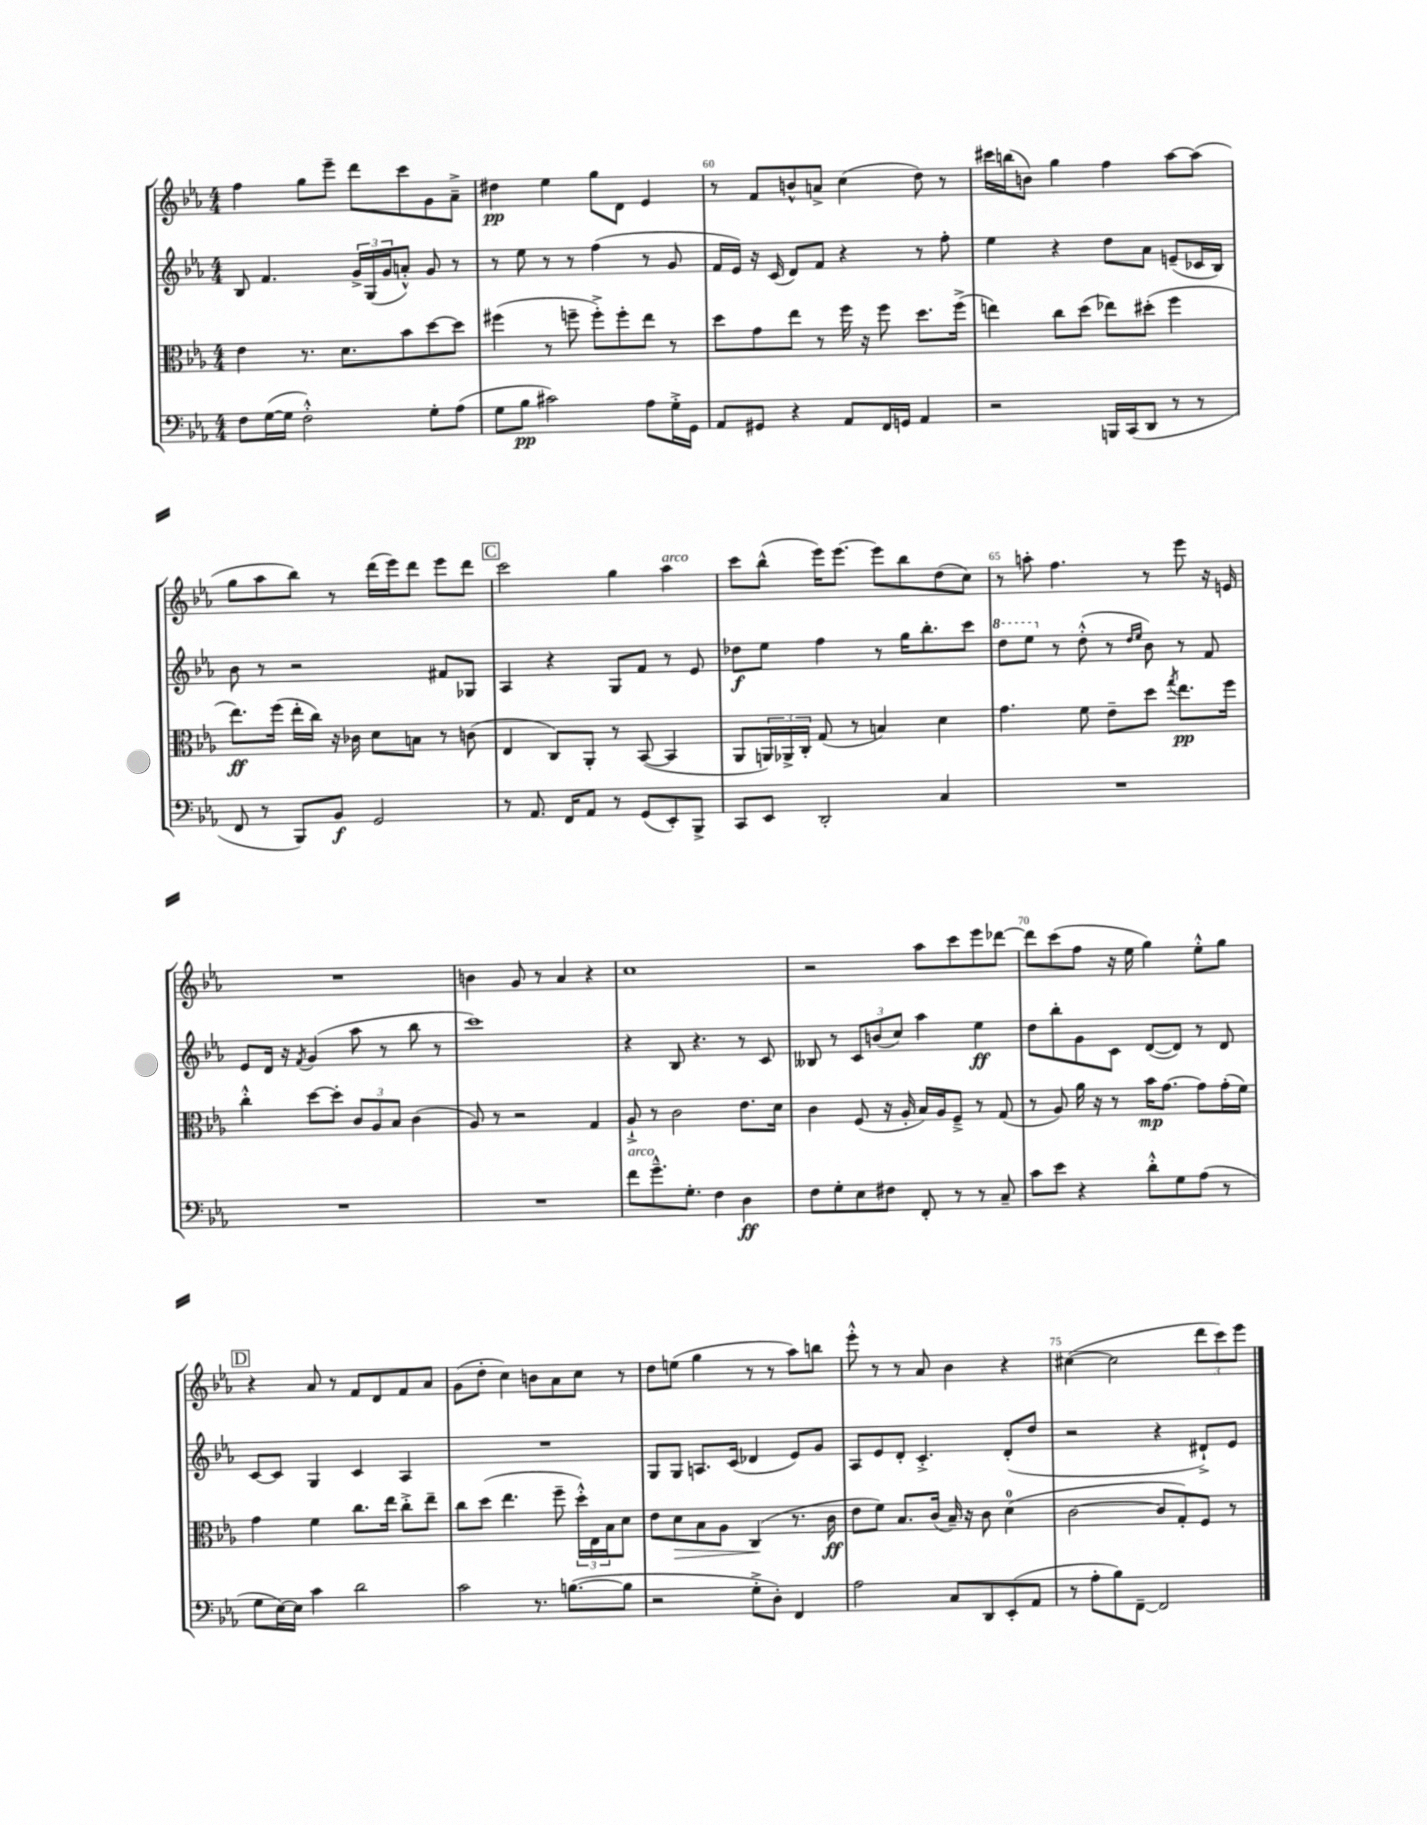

**kern	**dynam	**kern	**dynam	**kern	**dynam	**kern	**dynam
*part4	*part4	*part3	*part3	*part2	*part2	*part1	*part1
*staff4	*staff4	*staff3	*staff3	*staff2	*staff2	*staff1	*staff1
*clefF4	*	*clefC3	*	*clefG2	*	*clefG2	*
*k[b-e-a-]	*	*k[b-e-a-]	*	*k[b-e-a-]	*	*k[b-e-a-]	*
*M4/4	*	*M4/4	*	*M4/4	*	*M4/4	*
=58	=58	=58	=58	=58	=58	=58	=58
8F\L	.	4e-\	.	8B-/	.	4ff\	.
([16G\L	.	.	.	4.f/	.	.	.
16G\JJ]	.	.	.	.	.	.	.
2F'^^\)	.	8.r	.	.	.	8gg\L	.
.	.	.	.	.	.	8eee-~\J	.
.	.	8.d\L	.	.	.	.	.
.	.	.	.	24g^/LL	.	8ddd\L	.
.	.	.	.	(24G/	.	.	.
.	.	.	.	24g/J	.	.	.
.	.	8b-\	.	8an'^^/J)	.	8ccc\	.
8G'\L	.	[8dd\	.	8g/	.	8g\	.
(8A-\J	.	8dd\J]	.	8r	.	8a-~^\J	.
=59	=59	=59	=59	=59	=59	=59	=59
8G\L	.	(4ff#X\	.	8r	.	4dd#X\	pp
8B-\J	pp	.	.	8ee-\	.	.	.
2c#X\)	.	8r	.	8r	.	4ee-\	.
.	.	8ffn~\	.	8r	.	.	.
.	.	8ff'^\L)	.	(4ff\	.	8gg\L	.
.	.	8ff'\	.	.	.	8d\J	.
8A-\L	.	8ee-\J	.	8r	.	4e-/	.
16G'^\L	.	8r	.	8g/	.	.	.
16GG\JJ	.	.	.	.	.	.	.
=60	=60	=60	=60	=60	=60	=60	=60
8AA-/L	.	8dd\L	.	16f/LL	.	8r	.
.	.	.	.	16e-/JJ)	.	.	.
8GG#X/J	.	8g\	.	16r	.	8f/L	.
.	.	.	.	(16c/	.	.	.
4r	.	8ee-\J	.	8d/L)	.	8bn^^/	.
.	.	8r	.	8f/J	.	8an^/J	.
8AA-/L	.	16ff\	.	4r	.	(4cc\	.
.	.	16r	.	.	.	.	.
16FF/L	.	8ff\	.	.	.	.	.
16GGn/JJ	.	.	.	.	.	.	.
4AA-/	.	8.dd\L	.	8r	.	8dd\)	.
.	.	.	.	8ff'\	.	8r	.
.	.	(16ff^\Jk	.	.	.	.	.
=61	=61	=61	=61	=61	=61	=61	=61
2r	.	4een\)	.	4ee-\	.	16ccc#X\LL	.
.	.	.	.	.	.	(16bbn\J	.
.	.	.	.	.	.	8bn\J)	.
.	.	8cc\L	.	4r	.	4gg\	.
.	.	(8dd\J	.	.	.	.	.
16BBBn/LL	.	8ee-X\L)	.	8dd\L	.	4ff\	.
(16CC/J	.	.	.	.	.	.	.
8DD/J	.	(8dd#X'\J	.	8a-\J	.	.	.
8r	.	4ff\	.	(8en~/L	.	[8aa-\L	.
8r	.	.	.	16c-X/L	.	(8aa-\J]	.
.	.	.	.	16B-/JJ)	.	.	.
!!LO:LB:g=z
=62	=62	=62	=62	=62	=62	=62	=62
8FF/	.	8.ee-\L)	ff	8b-\	.	8gg\L	.
8r	.	.	.	8r	.	8aa-\	.
.	.	(16ff\Jk	.	.	.	.	.
8BBB-/L)	.	16ee-'\LL	.	2r	.	8bb-\J)	.
.	.	16cc\JJ)	.	.	.	.	.
8BB-/J	f	16r	.	.	.	8r	.
.	.	16c-X\	.	.	.	.	.
2GG/	.	8d\L	.	.	.	(16ddd\LL	.
.	.	.	.	.	.	16eee-\J)	.
.	.	8Bn\J	.	.	.	8ddd\J	.
.	.	8r	.	8f#X/L	.	8eee-\L	.
.	.	(8cn\	.	8G-X/J	.	8ddd\J	.
!!LO:REH:place=s1:t=C
=63	=63	=63	=63	=63	=63	=63	=63
8r	.	4E-/	.	4A-/	.	2ccc\	.
8.AA-/	.	.	.	.	.	.	.
.	.	8C/L)	.	4r	.	.	.
16FF/KL	.	.	.	.	.	.	.
8AA-/J	.	8AA-'/J	.	.	.	.	.
8r	.	8r	.	8G/L	.	4gg\	.
(8GG/L	.	([8BB-/	.	8f/J	.	.	.
!	!	!	!	!	!	!LO:TX:a:i:t=arco	!
8EE-'/)	.	4BB-/]	.	8r	.	4aa-\	.
8BBB-^/J	.	.	.	8e-/	.	.	.
=64	=64	=64	=64	=64	=64	=64	=64
8CC/L	.	8AA-/L	.	8dd-X\L	f	8ccc\L	.
8EE-/J	.	24AAn/L)	.	8ee-\J	.	(8bb-^^\J	.
.	.	24AA-X^/	.	.	.	.	.
.	.	24C'/JJ	.	.	.	.	.
2DD'/	.	(8G/	.	4ff\	.	16eee-\KL)	.
.	.	.	.	.	.	[8.eee-\J	.
.	.	8r	.	.	.	.	.
.	.	4Bn/)	.	8r	.	8eee-\L]	.
.	.	.	.	16gg\KL	.	8bb-\	.
.	.	.	.	8.bb-'\	.	.	.
4C/	.	4d\	.	.	.	(8dd\	.
.	.	.	.	8ccc\J	.	8cc\J)	.
=65	=65	=65	=65	=65	=65	=65	=65
*	*	*	*	*8va	*	*	*
1r	.	4.g\	.	8ddd\L	.	8r	.
.	.	.	.	8eee-\J	.	8aan'\	.
*	*	*	*	*X8va	*	*	*
.	.	.	.	8r	.	4.ff\	.
.	.	8f\	.	(8dd'^^\	.	.	.
.	.	8e-~\L	.	8r	.	.	.
.	.	.	.	16qqdd/LL	.	.	.
.	.	.	.	16qqee-/JJ	.	.	.
.	.	8dd\J	.	8b-\)	.	8r	.
.	.	8qgg/	.	.	.	.	.
.	.	8.ee-\L	pp	8r	.	8eee-\	.
.	.	.	.	8f/	.	16r	.
.	.	16ff\Jk	.	.	.	16en/	.
!!LO:LB:g=z
=66	=66	=66	=66	=66	=66	=66	=66
1r	.	4cc'^^\	.	8e-/L	.	1r	.
.	.	.	.	16d/Jk	.	.	.
.	.	.	.	16r	.	.	.
.	.	.	.	8qf/	.	.	.
.	.	[8dd\L	.	(4g/	.	.	.
.	.	8dd'\J]	.	.	.	.	.
.	.	12c/L	.	8aa-\	.	.	.
.	.	12A-/	.	.	.	.	.
.	.	.	.	8r	.	.	.
.	.	12B-/J	.	.	.	.	.
.	.	(4c\	.	8bb-\	.	.	.
.	.	.	.	8r	.	.	.
=67	=67	=67	=67	=67	=67	=67	=67
1r	.	8A-/)	.	1ccc)	.	4bn\	.
.	.	8r	.	.	.	.	.
.	.	2r	.	.	.	8g/	.
.	.	.	.	.	.	8r	.
.	.	.	.	.	.	4a-/	.
.	.	4G/	.	.	.	4r	.
=68	=68	=68	=68	=68	=68	=68	=68
!LO:TX:a:i:t=arco	!	!	!	!	!	!	!
8f\L	.	8A-`^/	.	4r	.	1cc	.
8.g~^^\	.	8r	.	.	.	.	.
.	.	2c\	.	8B-/	.	.	.
8.G'\J	.	.	.	.	.	.	.
.	.	.	.	4.r	.	.	.
4F\	.	.	.	.	.	.	.
4D\	ff	8.e-\L	.	8r	.	.	.
.	.	.	.	8c/	.	.	.
.	.	16d\Jk	.	.	.	.	.
=69	=69	=69	=69	=69	=69	=69	=69
8F\L	.	4c\	.	8B--X/	.	2r	.
8G'\	.	.	.	8r	.	.	.
8E-\	.	(8F/	.	12c/L	.	.	.
.	.	.	.	(12bn/	.	.	.
8F#X\J	.	16r	.	.	.	.	.
.	.	.	.	12cc/J)	.	.	.
.	.	16A-'/	.	.	.	.	.
8FF'/	.	16B-/LL)	.	4aa-\	.	8aa-\L	.
.	.	16A-/J	.	.	.	.	.
8r	.	8F~^/J	.	.	.	8ccc\	.
8r	.	8r	.	4ee-\	ff	8eee-\	.
8C~/	.	(8G/	.	.	.	[8ddd-X\J	.
=70	=70	=70	=70	=70	=70	=70	=70
8c\L	.	8r	.	8dd\L	.	8ddd-\L]	.
8e-\J	.	8A-/)	.	8bb-'\	.	(8ccc\	.
4r	.	16a-\	.	8g\	.	8ff\J	.
.	.	16r	.	.	.	.	.
.	.	8r	.	8c\J	.	16r	.
.	.	.	.	.	.	16ee-\	.
8d'^^\L	.	16b-\KL	mp	([8d/L	.	4gg\)	.
.	.	[8.g\J	.	.	.	.	.
8G\	.	.	.	8d/J])	.	.	.
(8A-\J	.	8g\L]	.	8r	.	8ee-'^^\L	.
8r	.	(16g'\L	.	8d/	.	8gg\J	.
.	.	16f\JJ)	.	.	.	.	.
!!LO:LB:g=z
!!LO:REH:place=s1:t=D
=71	=71	=71	=71	=71	=71	=71	=71
8G\L	.	4g\	.	[8c/L	.	4r	.
[16E-\L)	.	.	.	8c/J]	.	.	.
16E-\JJ]	.	.	.	.	.	.	.
4c\	.	4f\	.	4G/	.	8a-/	.
.	.	.	.	.	.	8r	.
2d\	.	8.cc\L	.	4c/	.	8f/L	.
.	.	.	.	.	.	8d/	.
.	.	16ee-\Jk	.	.	.	.	.
.	.	8cc'^\L	.	4A-/	.	8f/	.
.	.	8ee-~\J	.	.	.	8a-/J	.
=72	=72	=72	=72	=72	=72	=72	=72
2c\	.	8cc\L	.	1r	.	(8g\L	.
.	.	(8dd\J	.	.	.	8dd'\J	.
.	.	4.ee-\	.	.	.	4cc\)	.
8.r	.	.	.	.	.	8bn\L	.
.	.	8ff~\	.	.	.	8a-\	.
([8.Bn\L	.	.	.	.	.	.	.
.	.	24dd'^^\LL)	.	.	.	8cc\J	.
.	.	24E-\	.	.	.	.	.
.	.	24B-\J	.	.	.	.	.
8B\J]	.	8d\J	.	.	.	8r	.
=73	=73	=73	=73	=73	=73	=73	=73
2r	.	8e-\L	.	8G/L	.	8dd\L	.
!	!	!	!LO:HP:b	!	!	!	!
.	.	8d\	>	8G/J	.	(8een\J	.
.	.	8B-\	.	8.An/L	.	4gg\	.
.	.	8A-\J	.	.	.	.	.
.	.	.	.	(16c/Jk	.	.	.
8G'^\L	.	(4C/	.	4d-X/	.	8r	.
8D'\J)	.	.	.	.	.	8r	.
4FF/	.	8.r	]	8e-/L)	.	8aa-\L)	.
.	.	.	.	8g/J	.	8bbn\J	.
.	.	16c\	ff	.	.	.	.
=74	=74	=74	=74	=74	=74	=74	=74
2A-\	.	8e-\L	.	8A-/L	.	8eee-'^^\	.
.	.	8f\J)	.	8e-/	.	8r	.
.	.	8.B-/L	.	8d'/J	.	8r	.
.	.	.	.	4.c'^/	.	8a-/	.
.	.	(16c/Jk	.	.	.	.	.
8C/L	.	16B-~/)	.	.	.	4b-\	.
.	.	16r	.	.	.	.	.
8DD/	.	8c\	.	.	.	.	.
(8EE-'/	.	(4d\	.	(8d'/L	.	4r	.
8AA-/J	.	.	.	8dd/J	.	.	.
=75	=75	=75	=75	=75	=75	=75	=75
8r	.	[2c\	.	2r	.	([4cc#X\	.
8A-'\L	.	.	.	.	.	.	.
8B-\)	.	.	.	.	.	2cc#\]	.
[8FF~\J	.	.	.	.	.	.	.
2FF/]	.	8c/L]	.	4r	.	.	.
.	.	8G'/)	.	.	.	.	.
.	.	8F/J	.	8d#X`^/L)	.	12ddd\L	.
.	.	.	.	.	.	12ccc\)	.
.	.	8r	.	8e-/J	.	.	.
.	.	.	.	.	.	12eee-\J	.
==	==	==	==	==	==	==	==
*-	*-	*-	*-	*-	*-	*-	*-
